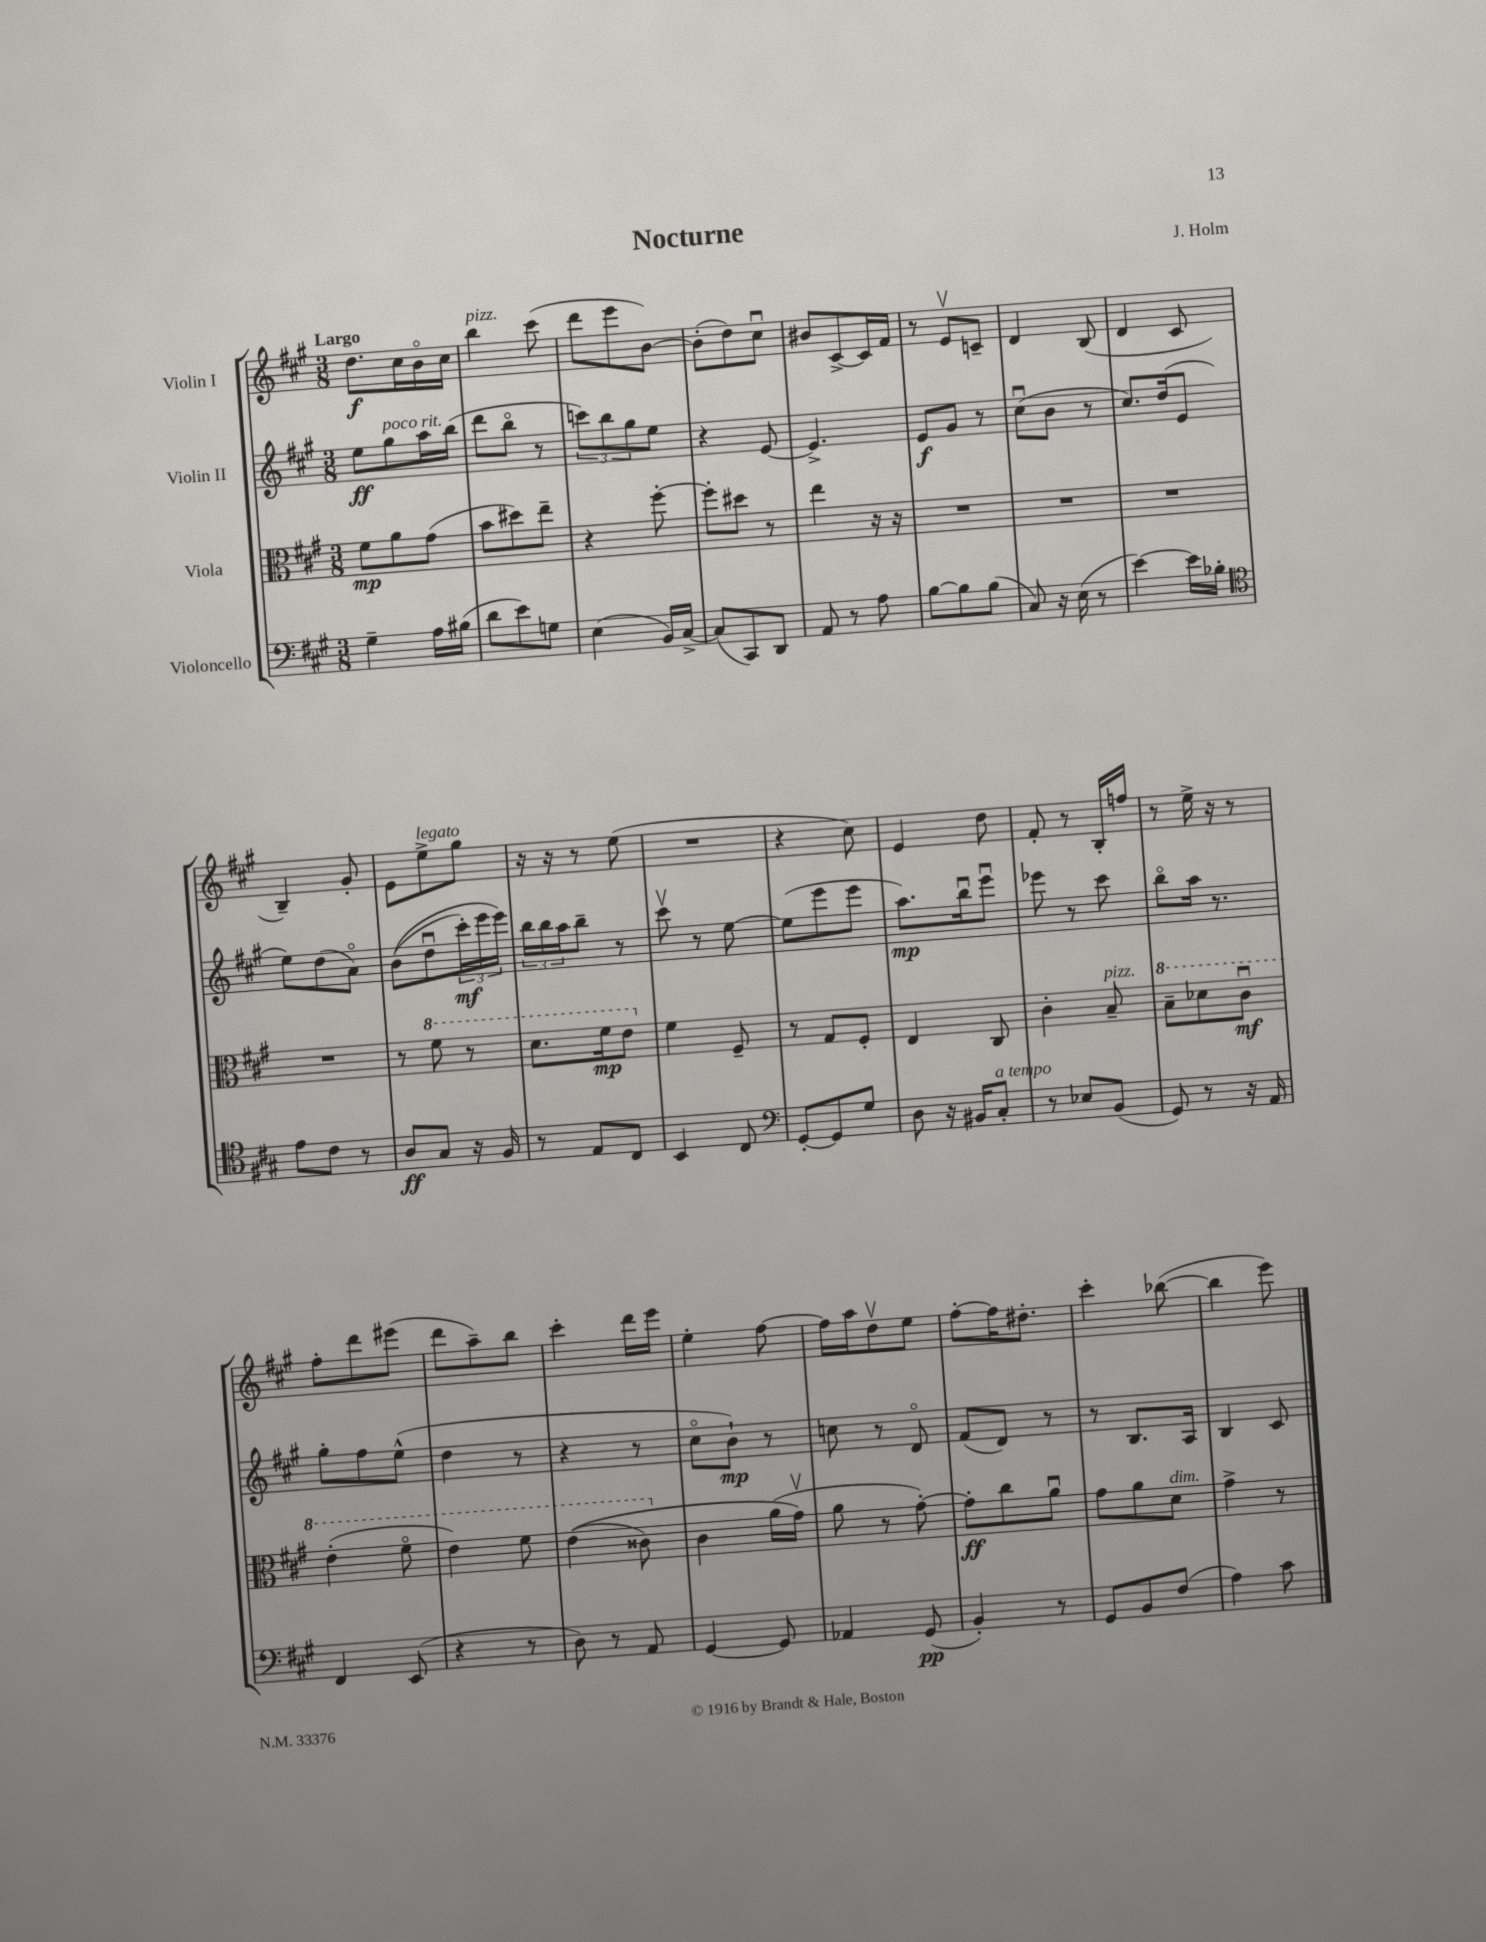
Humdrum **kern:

**kern	**dynam	**kern	**dynam	**kern	**dynam	**kern	**dynam
*part4	*part4	*part3	*part3	*part2	*part2	*part1	*part1
*staff4	*staff4	*staff3	*staff3	*staff2	*staff2	*staff1	*staff1
*I"Violoncello	*	*I"Viola	*	*I"Violin II	*	*I"Violin I	*
*clefF4	*	*clefC3	*	*clefG2	*	*clefG2	*
*k[f#c#g#]	*	*k[f#c#g#]	*	*k[f#c#g#]	*	*k[f#c#g#]	*
*M3/8	*	*M3/8	*	*M3/8	*	*M3/8	*
=1	=1	=1	=1	=1	=1	=1	=1
!	!	!	!	!	!	!LO:TX:a:B:t=Largo	!
4G#~\	.	8f#\L	mp	8ee\L	ff	8.dd\L	f
!	!	!	!	!LO:TX:a:i:t=poco rit.	!	!	!
.	.	8a\	.	8gg#\	.	.	.
.	.	.	.	.	.	16cc#\L	.
16A\LL	.	(8g#\J	.	16aa\L	.	16b\	.
(16B#X\JJ	.	.	.	(16bb\JJ	.	16cc#\JJ	.
=2	=2	=2	=2	=2	=2	=2	=2
!	!	!	!	!	!	!LO:TX:a:i:t=pizz.	!
8d\L	.	8b\L	.	8ddd\L	.	4bb\	.
8e\)	.	8dd#X\)	.	8bb\J	.	.	.
8Gn\J	.	8ee~\J	.	8r	.	(8ccc#\	.
=3	=3	=3	=3	=3	=3	=3	=3
(4E\	.	4r	.	12cccn\L)	.	8ddd\L	.
.	.	.	.	12bb\	.	.	.
.	.	.	.	.	.	8eee\	.
.	.	.	.	12gg#\	.	.	.
16BB/LL)	.	[8ff#'\	.	8ee\J	.	[8b\J)	.
[16C#^/JJ	.	.	.	.	.	.	.
=4	=4	=4	=4	=4	=4	=4	=4
(8C#/L]	.	8ff#'\L]	.	4r	.	(8b'\L]	.
8CC#/)	.	8dd#X\J	.	.	.	8dd\)	.
8DD/J	.	8r	.	[8e/	.	8cc#u\J	.
=5	=5	=5	=5	=5	=5	=5	=5
8AA/	.	4ee\	.	4.e^/]	.	8b#X/L	.
8r	.	.	.	.	.	[8c#^/	.
8A\	.	16r	.	.	.	16c#/L]	.
.	.	16r	.	.	.	16f#/JJ	.
=6	=6	=6	=6	=6	=6	=6	=6
[8B\L	.	4.r	.	8e/L	f	8r	.
8B\]	.	.	.	8g#/J	.	8ev/L	.
(8B\J	.	.	.	8r	.	8cn~/J	.
=7	=7	=7	=7	=7	=7	=7	=7
8C#/)	.	4.r	.	(8cc#u\L	.	4d/	.
16r	.	.	.	8b\J	.	.	.
(16E\	.	.	.	.	.	.	.
8r	.	.	.	8r	.	(8B/	.
=8	=8	=8	=8	=8	=8	=8	=8
[4e\)	.	4.r	.	8.cc#/L)	.	4d/	.
.	.	.	.	(16dd/k	.	.	.
16e\LL]	.	.	.	8e/J	.	8c#/	.
16B-X'\JJ	.	.	.	.	.	.	.
!!LO:LB:g=z
=9	=9	=9	=9	=9	=9	=9	=9
*clefC4	*	*	*	*	*	*	*
8e\L	.	4.r	.	8ee\L)	.	4B~/)	.
8c#\J	.	.	.	(8dd\	.	.	.
8r	.	.	.	8a\J)	.	8g#'/	.
=10	=10	=10	=10	=10	=10	=10	=10
8A/L	ff	8r	.	((8b\L	.	8e\L	.
*	*	*8va	*	*	*	*	*
!	!	!	!	!	!	!LO:TX:a:i:t=legato	!
8G#/J	.	8ff#\	.	8ddu\	.	8ee^\	.
16r	.	8r	.	24ccc#'\L)	mf	8gg#\J	.
.	.	.	.	24eee\	.	.	.
16F#/	.	.	.	.	.	.	.
.	.	.	.	24eee\JJ)	.	.	.
=11	=11	=11	=11	=11	=11	=11	=11
8r	.	8.dd\L	.	24bb\LL	.	16r	.
.	.	.	.	24bb\	.	.	.
.	.	.	.	.	.	16r	.
.	.	.	.	24aa\J	.	.	.
8E/L	.	.	.	8bb~\J	.	8r	.
.	.	16ff#\k	mp	.	.	.	.
8C#/J	.	8ee\J	.	8r	.	(8ee\	.
=12	=12	=12	=12	=12	=12	=12	=12
*	*	*X8va	*	*	*	*	*
4BB/	.	4f#\	.	8ccc#v\	.	4.r	.
.	.	.	.	8r	.	.	.
8C#/	.	8F#~/	.	[8ee\	.	.	.
=13	=13	=13	=13	=13	=13	=13	=13
*clefF4	*	*	*	*	*	*	*
[8GG#'/L	.	8r	.	(8ee\L]	.	4r	.
8GG#/]	.	8G#/L	.	8eee\	.	.	.
8G#/J	.	8F#'/J	.	8eee\J	.	8cc#\)	.
=14	=14	=14	=14	=14	=14	=14	=14
8D\	.	4E/	.	8.aa\L)	mp	4e/	.
16r	.	.	.	.	.	.	.
16BB#X/KL	.	.	.	16bbu\k	.	.	.
!LO:TX:a:i:t=a tempo	!	!	!	!	!	!	!
8C#'/J	.	8C#/	.	8eeeu\J	.	8dd\	.
=15	=15	=15	=15	=15	=15	=15	=15
8r	.	4c#'\	.	8eee-X\	.	8f#'/	.
8E-X/L	.	.	.	8r	.	8r	.
!	!	!LO:TX:a:i:t=pizz.	!	!	!	!	!
(8BB/J	.	8B~/	.	8ccc#\	.	16B'/LL	.
.	.	.	.	.	.	16ffn/JJ	.
=16	=16	=16	=16	=16	=16	=16	=16
*	*	*8va	*	*	*	*	*
8GG#/)	.	8b~\L	.	8bb\L	.	8r	.
8r	.	8dd-X\	.	16aa\Jk	.	16ee^\	.
.	.	.	.	8.r	.	16r	.
16r	.	8cc#u\J	mf	.	.	8r	.
16AA/	.	.	.	.	.	.	.
!!LO:LB:g=z
=17	=17	=17	=17	=17	=17	=17	=17
4FF#/	.	(4ee'\	.	8gg#'\L	.	8ff#'\L	.
.	.	.	.	8ff#\	.	8ddd\	.
(8EE/	.	8ff#\	.	(8ee^^\J	.	(8eee#X\J	.
=18	=18	=18	=18	=18	=18	=18	=18
4r	.	4ee\)	.	4dd\	.	8ddd\L	.
.	.	.	.	.	.	8aa~\)	.
8r	.	8ff#\	.	8r	.	8bb\J	.
=19	=19	=19	=19	=19	=19	=19	=19
8D\)	.	((4ee\	.	4r	.	4ccc#'\	.
8r	.	.	.	.	.	.	.
8AA/	.	8cc##X\)	.	8r	.	16ddd\LL	.
.	.	.	.	.	.	16eee\JJ	.
=20	=20	=20	=20	=20	=20	=20	=20
*	*	*X8va	*	*	*	*	*
[4GG#/	.	4c#\	.	8cc#\L	.	4ee'\	.
.	.	.	.	8b`\J)	mp	.	.
8GG#/]	.	(16a\LL	.	8r	.	[8ff#\	.
.	.	16g#v\JJ)	.	.	.	.	.
=21	=21	=21	=21	=21	=21	=21	=21
4AA-X/	.	8a\	.	8ccn\	.	16ff#\LL]	.
.	.	.	.	.	.	16aa\J	.
.	.	8r	.	8r	.	8ddv\	.
(8GG#/	pp	[8g#'\)	.	8d/	.	8ee\J	.
=22	=22	=22	=22	=22	=22	=22	=22
4BB'/)	.	8g#'\L]	ff	(8f#/L	.	[8ff#'\L	.
.	.	8cc#\	.	8d/J)	.	16ff#\K]	.
.	.	.	.	.	.	8.dd#X'\J	.
8r	.	8au\J	.	8r	.	.	.
=23	=23	=23	=23	=23	=23	=23	=23
8GG#/L	.	8g#\L	.	8r	.	4ccc#'\	.
8BB/	.	8a\	.	8.B/L	.	.	.
!	!	!LO:TX:a:i:t=dim.	!	!	!	!	!
(8F#/J	.	8d\J	.	.	.	([8bb-X\	.
.	.	.	.	16A/Jk	.	.	.
=24	=24	=24	=24	=24	=24	=24	=24
4A\)	.	4g#^\	.	4B/	.	4bb-\]	.
8c#\	.	8r	.	8c#/	.	8eee\)	.
==	==	==	==	==	==	==	==
*-	*-	*-	*-	*-	*-	*-	*-
